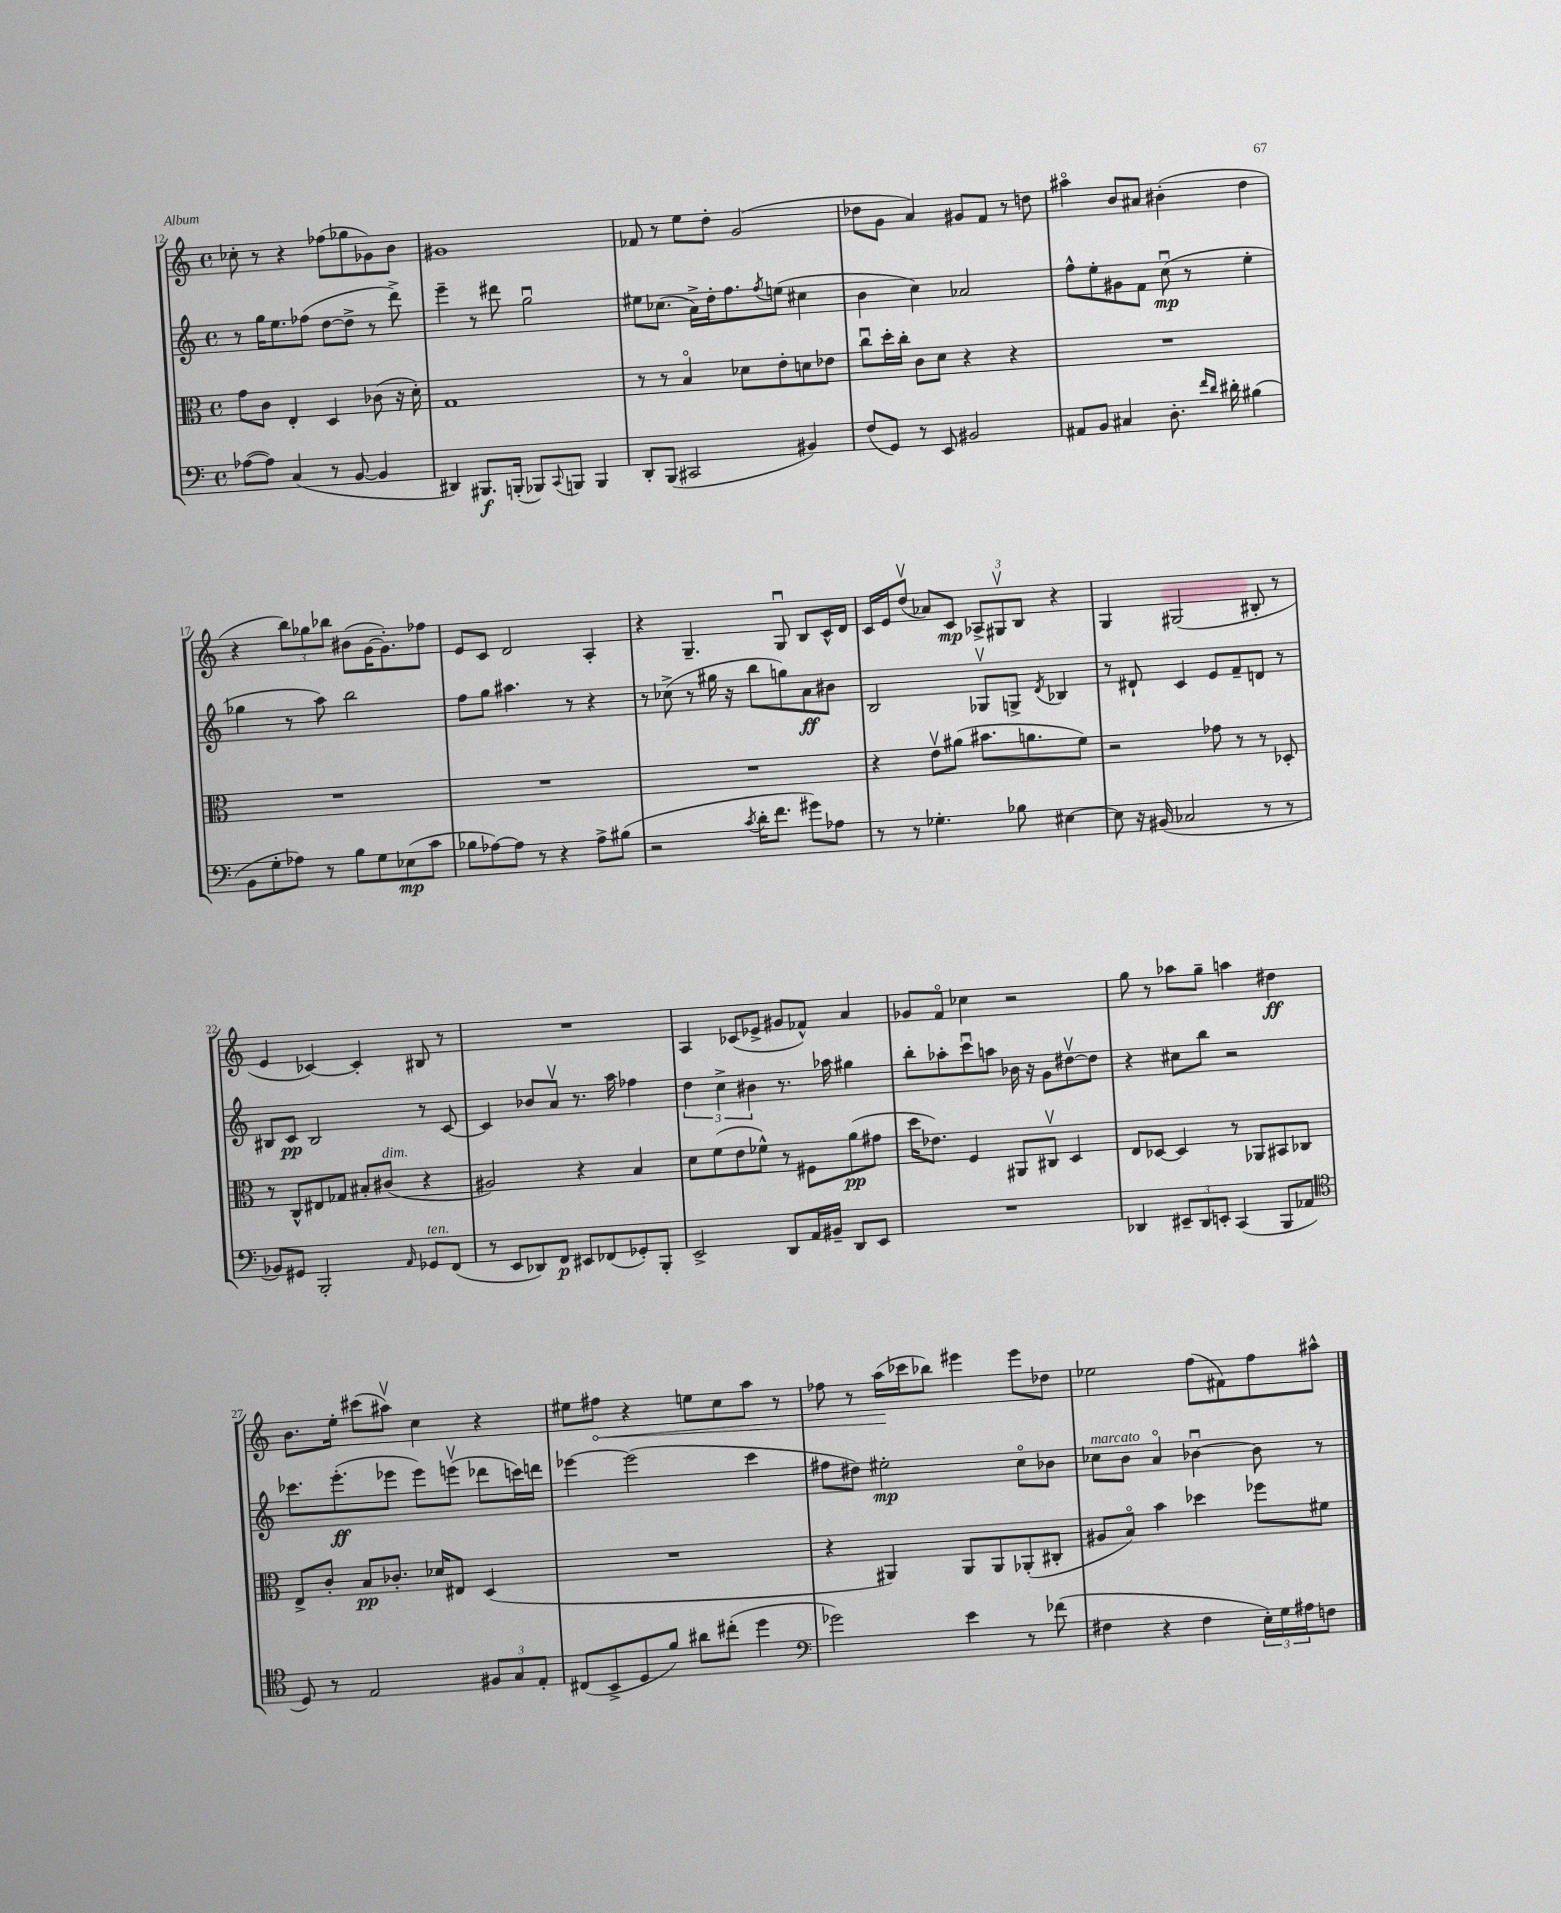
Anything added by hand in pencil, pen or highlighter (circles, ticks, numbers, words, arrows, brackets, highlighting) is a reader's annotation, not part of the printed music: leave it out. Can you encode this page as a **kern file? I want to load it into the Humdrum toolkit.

**kern	**kern	**kern	**kern
*staff4	*staff3	*staff2	*staff1
*clefF4	*clefC3	*clefG2	*clefG2
*k[]	*k[]	*k[]	*k[]
*M4/4	*M4/4	*M4/4	*M4/4
*met(c)	*met(c)	*met(c)	*met(c)
([8A-	8g	8r	8cc-'
8A-])	8c	16gg	8r
.	.	8.ee	.
(4C	4E'	.	4r
.	.	(8ff-	.
8r	4D	[8dd	(8ff-
[8BB	.	8dd^]	8gg-
4BB]	(8c-	8r	8g-)
.	16r	8ddd^)	8b
.	16d')	.	.
=	=	=	=
4DD#)	1G	4eee~	1g#
8.BBB#	.	8r	.
.	.	8ddd#	.
(16BBB'	.	.	.
8BBB-)	.	2ggu	.
8qqCC	.	.	.
8BBB	.	.	.
4BBB	.	.	.
=	=	=	=
8DD'	8r	8ee#	8f-
(8BBB	8r	(8.cc-	8r
2CC#	4Bo	.	8ee
.	.	16a^)	.
.	.	16dd'	8dd'
.	.	8.ff	.
.	8d-	.	(2g
.	.	8qff	.
.	8e'	(8ee	.
4BB#)	8d	4cc#	.
.	8e-	.	.
=	=	=	=
(8F	8ccu	4b	8dd-
8GG)	16dd'	.	8g
.	16cc'	.	.
8r	8c	4cc)	4a)
8EE	8d	.	.
2BB#	4r	2a-	8g#
.	.	.	8f
.	4r	.	8r
.	.	.	8dd
=	=	=	=
8AA#	1r	8ff^^	4aa#o
8BB	.	8ee'	.
4C#	.	8g#	8b
.	.	8f	8a#
8.D'	.	(8ccu	(4b#'
.	.	8r	.
16qqf	.	.	.
16qqd	.	.	.
16d#'	.	.	.
(4B#	.	4ee'	4dd
=	=	=	=
8BB	1r	4gg-	4r
8G'	.	.	.
8A-)	.	8r	12bb)
.	.	.	12gg-
8r	.	8aa)	.
.	.	.	12bb-
8B	.	2bb	(8b#
8G	.	.	[16g
.	.	.	8.g'])
(8E-	.	.	.
8c	.	.	8ff-
=	=	=	=
8B-	1r	8ff	8e
[8A-)	.	8gg	8c
8A-]	.	4.aa#	2d
8r	.	.	.
4r	.	.	.
.	.	8r	.
8A-^	.	4r	4A'
(8B#	.	.	.
=	=	=	=
2r	1r	8r	4r
.	.	(8cc-^	.
.	.	8r	4.G~
.	.	16gg#	.
.	.	16r	.
8qc	.	.	.
16d'	.	8bb	.
8.f	.	.	.
.	.	8gg)	8Gu
8g#)	.	8a	8B
8A-	.	8b#	16c^^
.	.	.	16d
=	=	=	=
8r	4r	2B	16c
.	.	.	16e
8r	.	.	(8ddv
4.G-'	8ev	.	8a-)
.	(8a#	.	8c
.	8.b#	8G-v	12A-^
.	.	.	12G#v
8B-	.	8G^	.
.	.	.	12B
.	8.a	.	.
.	.	8qd	.
[4E#	.	4B-	4r
.	8f)	.	.
=	=	=	=
8E#]	2r	8r	4G
16r	.	8d#`	.
(16BB#	.	.	.
2C-	.	4c	(2G#
.	8g-	8e	.
.	8r	8f~	.
8r	8r	8d	8B#'
8r	8D-'	8r	8r
=	=	=	=
8BB-)	8r	8B#	4e
8GG#	8C^^	8c	.
2BBB'	8E#	2B#	[4c-)
.	8G-	.	.
.	8B#'	.	4c-']
.	(8c#	.	.
16qqAA	.	.	.
8GG-	4r	8r	8B#
(8FF	.	[8c	8r
=	=	=	=
8r	2A#)	4c]	1r
8EE	.	.	.
8DD-)	.	8b-	.
8FF	.	8av	.
8EE#	4r	8.r	.
(8FF-	.	.	.
.	.	16aa	.
8GG-')	4B	4ff-	.
8BBB'	.	.	.
=	=	=	=
2EE^	8d	6dd	4A
.	(8f	.	.
.	.	6cc^	.
.	8e	.	(8c-
.	.	6b#	.
.	8f-^^)	.	8e-^
8DD	8r	8.r	8g#
16AA	8F#	.	8f-^^)
16BB#~	.	16aa-	.
8DD	(8a	4gg#	4a
8EE	8g#	.	.
=	=	=	=
1r	16dd	8bb'	8g-
.	8.e-)	.	.
.	.	8aa-'	8fo
.	4F	8cccu	4cc-
.	.	8aa	.
.	8AA#	16b-	2r
.	.	16r	.
.	8C#v	8g	.
.	4D	[8dd#v	.
.	.	8dd#]	.
=	=	=	=
4DD-	8E	4r	8gg
.	[8D-	.	8r
12EE#~	4D-]	8cc#	8aa-
12DD-	.	.	.
.	.	8bb	8gg~
12EE'	.	.	.
(4CC	8r	2r	4aa
.	8AA-	.	.
8BBB	8BB#	.	4dd#
8AA-	8C-	.	.
=	=	=	=
*clefC4	*	*	*
8D)	8E^	8.ccc-	8.b
8r	8c'	.	.
.	.	(8.eee'	16ee'
2E	8B	.	(8ccc#
.	8.c-'	8eee-	8aa#v)
.	.	8eee-)	4cc
.	16d-	.	.
.	8E#	(8eeev	.
12F#	(4D	8ddd-	4r
12G	.	.	.
.	.	16ccc)	.
12E'	.	.	.
.	.	16ddd	.
=	=	=	=
(8C#	1r	[4eee-	8ee#
8BB^	.	.	8ff#
8D	.	(2eee-]	4r
8f)	.	.	.
8a#	.	.	8ee
(8cc#'	.	.	8cc
4dd	.	4ccc	8aa
.	.	.	8r
=	=	=	=
*clefF4	*	*	*
2g-)	4r	8ff#	8ff-
.	.	8dd#)	8r
.	4AA#)	2ee#'	(16aa
.	.	.	16ccc-
.	.	.	8bb-)
4e	8AA#	.	4eee#
.	8AA#	.	.
8r	(8AA-'	8cco	8eee#
(8f-	8C#'	8b-	8dd-
=	=	=	=
4F#	8A#	8cc-	2ee-
.	8Bo)	8b	.
4r	4b	4ao	.
4F#	4dd-	[4b-u	(8ff
.	.	.	8f#)
24E')	8ff-	8b-]	8ff
24G	.	.	.
24A#	.	.	.
8F	8f#	8r	8aa#^^
==	==	==	==
*-	*-	*-	*-
